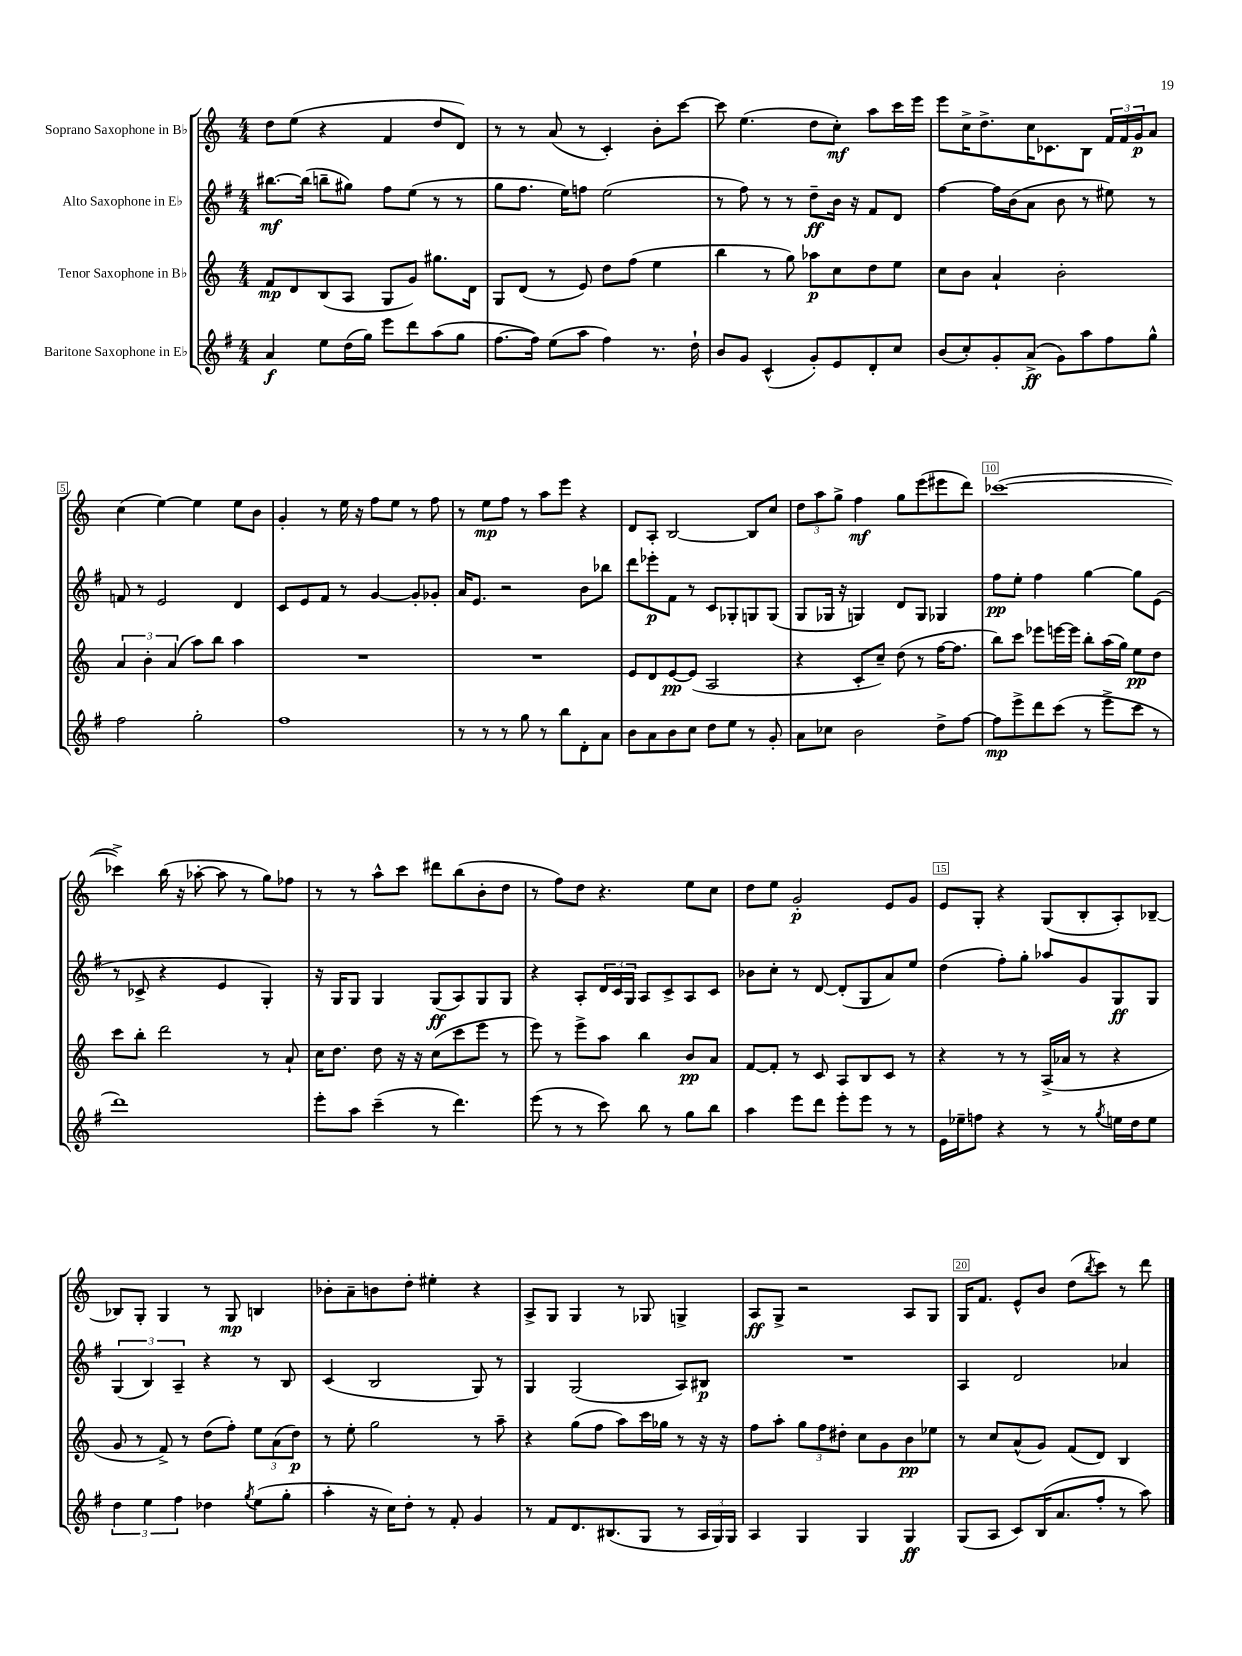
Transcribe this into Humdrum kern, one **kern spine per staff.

**kern	**dynam	**kern	**dynam	**kern	**dynam	**kern	**dynam
*part4	*part4	*part3	*part3	*part2	*part2	*part1	*part1
*staff4	*staff4	*staff3	*staff3	*staff2	*staff2	*staff1	*staff1
*I"Baritone Saxophone in E♭	*	*I"Tenor Saxophone in B♭	*	*I"Alto Saxophone in E♭	*	*I"Soprano Saxophone in B♭	*
*clefG2	*	*clefG2	*	*clefG2	*	*clefG2	*
*k[f#]	*	*k[]	*	*k[f#]	*	*k[]	*
*M4/4	*	*M4/4	*	*M4/4	*	*M4/4	*
=1	=1	=1	=1	=1	=1	=1	=1
4a/	f	8f/L	mp	[8.bb#X\L	mf	8dd\L	.
.	.	8d/	.	.	.	(8ee\J	.
.	.	.	.	(16bb#\Jk]	.	.	.
8ee\L	.	(8B/	.	8bbn~\L	.	4r	.
(16dd\L	.	8A/J	.	8gg#X\J)	.	.	.
16gg\JJ)	.	.	.	.	.	.	.
8eee\L	.	8G/L	.	8ff#\L	.	4f/	.
8ddd\	.	8g/J)	.	(8ee\J	.	.	.
(8aa\	.	8.gg#X\L	.	8r	.	8dd/L	.
8gg\J	.	.	.	8r	.	8d/J)	.
.	.	16d\Jk	.	.	.	.	.
=2	=2	=2	=2	=2	=2	=2	=2
[8.ff#\L	.	8G/L	.	8gg\L	.	8r	.
.	.	(8d/J	.	8.ff#\J	.	8r	.
16ff#\Jk])	.	.	.	.	.	.	.
(8ee\L	.	8r	.	.	.	(8a/	.
.	.	.	.	16ee\KL)	.	.	.
8aa\J	.	8e/)	.	8ffn\J	.	8r	.
4ff#\)	.	8dd\L	.	(2ee\	.	4c'/)	.
.	.	(8ff\J	.	.	.	.	.
8.r	.	4ee\	.	.	.	8b'\L	.
.	.	.	.	.	.	[8ccc\J	.
16dd`\	.	.	.	.	.	.	.
=3	=3	=3	=3	=3	=3	=3	=3
8b/L	.	4bb\	.	8r	.	8ccc\]	.
8g/J	.	.	.	8ff#\)	.	(4.ee\	.
(4c^^/	.	8r	.	8r	.	.	.
.	.	8gg\)	.	8r	.	.	.
8g'/L)	.	8aa-X\L	p	8dd~\L	ff	8dd\L	.
8e/	.	8cc\	.	16b\Jk	.	8cc'\J)	mf
.	.	.	.	16r	.	.	.
8d'/	.	8dd\	.	8f#/L	.	8aa\L	.
8cc/J	.	8ee\J	.	8d/J	.	16ccc\L	.
.	.	.	.	.	.	16eee\JJ	.
=4	=4	=4	=4	=4	=4	=4	=4
(8b/L	.	8cc\L	.	[4ff#\	.	8eee\L	.
8cc'/)	.	8b\J	.	.	.	16cc^\K	.
.	.	.	.	.	.	8.dd^\	.
8g'/	.	4a`/	.	16ff#\LL]	.	.	.
.	.	.	.	(16b\J	.	.	.
(8a^/J	ff	.	.	8a\J	.	16cc\K	.
.	.	.	.	.	.	8.c-X\	.
8g\L)	.	2b'\	.	8b\	.	.	.
8aa\	.	.	.	8r	.	8B\J	.
8ff#\	.	.	.	8ee#X\)	.	24f/LL	.
.	.	.	.	.	.	24f/	.
.	.	.	.	.	.	24g/J	p
8gg^^\J	.	.	.	8r	.	8a/J	.
!!LO:LB:g=z
=5	=5	=5	=5	=5	=5	=5	=5
2ff#\	.	6a/	.	8fn/	.	(4cc\	.
.	.	.	.	8r	.	.	.
.	.	6b'\	.	.	.	.	.
.	.	.	.	2e/	.	[4ee\)	.
.	.	(6a/	.	.	.	.	.
2gg'\	.	8aa\L)	.	.	.	4ee\]	.
.	.	8bb\J	.	.	.	.	.
.	.	4aa\	.	4d/	.	8ee\L	.
.	.	.	.	.	.	8b\J	.
=6	=6	=6	=6	=6	=6	=6	=6
1ff#	.	1r	.	8c/L	.	4g'/	.
.	.	.	.	8e/	.	.	.
.	.	.	.	8f#/J	.	8r	.
.	.	.	.	8r	.	16ee\	.
.	.	.	.	.	.	16r	.
.	.	.	.	[4g/	.	8ff\L	.
.	.	.	.	.	.	8ee\J	.
.	.	.	.	8g'/L]	.	8r	.
.	.	.	.	8g-X'/J	.	8ff\	.
=7	=7	=7	=7	=7	=7	=7	=7
8r	.	1r	.	16a/KL	.	8r	.
.	.	.	.	8.e/J	.	.	.
8r	.	.	.	.	.	8ee\L	mp
8r	.	.	.	2r	.	8ff\J	.
8gg\	.	.	.	.	.	8r	.
8r	.	.	.	.	.	8aa\L	.
8bb\L	.	.	.	.	.	8eee\J	.
8d'\	.	.	.	8b\L	.	4r	.
8a\J	.	.	.	8bb-X\J	.	.	.
=8	=8	=8	=8	=8	=8	=8	=8
8b\L	.	8e/L	.	8ddd\L	.	8d/L	.
8a\	.	8d/	.	8eee-X'\	p	8A'/J	.
8b\	.	[8e/	pp	8f#\J	.	[2B/	.
8cc\J	.	(8e/J]	.	8r	.	.	.
8dd\L	.	2A/	.	8c/L	.	.	.
8ee\J	.	.	.	8G-X'/	.	.	.
8r	.	.	.	8Gn/	.	8B/L]	.
8g'/	.	.	.	(8G/J	.	8cc/J	.
=9	=9	=9	=9	=9	=9	=9	=9
8a\L	.	4r	.	8G/L	.	12dd\L	.
.	.	.	.	.	.	12aa\	.
8cc-X\J	.	.	.	16G-X/Jk	.	.	.
.	.	.	.	.	.	12gg^\J	.
.	.	.	.	16r	.	.	.
2b\	.	8c'/L	.	4Gn/)	.	4ff\	mf
.	.	8cc~/J)	.	.	.	.	.
.	.	(8dd\	.	8d/L	.	8gg\L	.
.	.	8r	.	8G/J	.	(8eee\	.
8dd^\L	.	[16ff\KL	.	4G-X/	.	8eee#X\	.
.	.	8.ff\J]	.	.	.	.	.
[8ff#\J	.	.	.	.	.	8ddd\J)	.
=10	=10	=10	=10	=10	=10	=10	=10
8ff#\L]	mp	8bb\L)	.	8ff#\L	pp	([1ccc-X	.
8eee^\	.	8ccc\J	.	8ee'\J	.	.	.
8ddd\	.	8eee-X\L	.	4ff#\	.	.	.
(8ccc\J	.	[16eeen\L	.	.	.	.	.
.	.	16eee\JJ]	.	.	.	.	.
8r	.	8bb'\L	.	[4gg\	.	.	.
8eee^\L	.	(16aa\L	.	.	.	.	.
.	.	16gg\JJ)	.	.	.	.	.
8ccc\J	.	8ee\L	pp	8gg\L]	.	.	.
8r	.	8dd\J	.	(8e\J	.	.	.
!!LO:LB:g=z
=11	=11	=11	=11	=11	=11	=11	=11
1ddd)	.	8ccc\L	.	8r	.	4ccc-X^\])	.
.	.	8bb'\J	.	8c-X^/	.	.	.
.	.	2ddd\	.	4r	.	(16bb\	.
.	.	.	.	.	.	16r	.
.	.	.	.	.	.	[8aa-X'\	.
.	.	.	.	4e/	.	8aa-\]	.
.	.	.	.	.	.	8r	.
.	.	8r	.	4G'/)	.	8gg\L)	.
.	.	8a`/	.	.	.	8ff-X\J	.
=12	=12	=12	=12	=12	=12	=12	=12
8eee'\L	.	16cc\KL	.	16r	.	8r	.
.	.	8.dd\J	.	16G/KL	.	.	.
8aa\J	.	.	.	8G/J	.	8r	.
(4ccc~\	.	8dd\	.	4G/	.	8aa^^\L	.
.	.	16r	.	.	.	8ccc\J	.
.	.	16r	.	.	.	.	.
8r	.	(8cc\L	.	(8G/L	ff	8ddd#X\L	.
4.ddd\)	.	8ccc\	.	8A/)	.	(8bb\	.
.	.	8eee\J	.	8G/	.	8b'\	.
.	.	8r	.	8G/J	.	8dd\J	.
=13	=13	=13	=13	=13	=13	=13	=13
(8eee\	.	8eee\)	.	4r	.	8r	.
8r	.	8r	.	.	.	8ff\L)	.
8r	.	8eee^\L	.	8A'/L	.	8dd\J	.
8ccc\)	.	8aa\J	.	24d/L	.	4.r	.
.	.	.	.	24c/	.	.	.
.	.	.	.	24G/JJ	.	.	.
8bb\	.	4bb\	.	8A/L	.	.	.
8r	.	.	.	8c^/	.	.	.
8gg\L	.	8b/L	pp	8A/	.	8ee\L	.
8bb\J	.	8a/J	.	8c/J	.	8cc\J	.
=14	=14	=14	=14	=14	=14	=14	=14
4aa\	.	[8f/L	.	8b-X\L	.	8dd\L	.
.	.	8f'/J]	.	8cc'\J	.	8ee\J	.
8eee\L	.	8r	.	8r	.	2g'/	p
8ddd\J	.	8c/	.	[8d/	.	.	.
8eee'\L	.	8A/L	.	(8d'/L]	.	.	.
8eee\J	.	8B/	.	8G/	.	.	.
8r	.	8c/J	.	8a/)	.	8e/L	.
8r	.	8r	.	8ee/J	.	8g/J	.
=15	=15	=15	=15	=15	=15	=15	=15
16e\LL	.	4r	.	(4dd\	.	8e/L	.
16ee-X~\J	.	.	.	.	.	.	.
8ffn\J	.	.	.	.	.	8G'/J	.
4r	.	8r	.	8ff#'\L)	.	4r	.
.	.	8r	.	8gg'\J	.	.	.
8r	.	(16A^/LL	.	8aa-X/L	.	(8G/L	.
.	.	16a-X/JJ	.	.	.	.	.
8r	.	8r	.	8g/	.	8B'/	.
8qgg/	.	.	.	.	.	.	.
16een\LL	.	4r	.	8G/	ff	8A'/)	.
16dd\J	.	.	.	.	.	.	.
8ee\J	.	.	.	8G/J	.	[8B-X~/J	.
!!LO:LB:g=z
=16	=16	=16	=16	=16	=16	=16	=16
6dd\	.	8g/	.	(6G/	.	8B-X/L]	.
.	.	8r	.	.	.	8G'/J	.
6ee\	.	.	.	6B/)	.	.	.
.	.	8f^/)	.	.	.	4G/	.
6ff#\	.	.	.	6A~/	.	.	.
.	.	8r	.	.	.	.	.
4dd-X\	.	(8dd\L	.	4r	.	8r	.
.	.	8ff'\J)	.	.	.	8G/	mp
8qgg/	.	.	.	.	.	.	.
(8ee\L	.	12ee\L	.	8r	.	4Bn/	.
.	.	(12a\	.	.	.	.	.
8gg'\J	.	.	.	8B/	.	.	.
.	.	12dd\J)	p	.	.	.	.
=17	=17	=17	=17	=17	=17	=17	=17
4aa'\	.	8r	.	(4c/	.	8b-X'\L	.
.	.	8ee'\	.	.	.	8a~\	.
16r	.	2gg\	.	2B/	.	8bn\	.
16cc\KL)	.	.	.	.	.	.	.
8dd'\J	.	.	.	.	.	8dd'\J	.
8r	.	.	.	.	.	4ee#X'\	.
8f#'/	.	.	.	.	.	.	.
4g/	.	8r	.	8G/)	.	4r	.
.	.	8aa~\	.	8r	.	.	.
=18	=18	=18	=18	=18	=18	=18	=18
8r	.	4r	.	4G/	.	8A^/L	.
8f#/L	.	.	.	.	.	8G/J	.
8.d/	.	(8gg\L	.	(2G/	.	4G/	.
.	.	8ff\J	.	.	.	.	.
(8.B#X/	.	.	.	.	.	.	.
.	.	8aa\L)	.	.	.	8r	.
8G/J	.	16ccc\L	.	.	.	8G-X/	.
.	.	16gg-X\JJ	.	.	.	.	.
8r	.	8r	.	8A/L)	.	4Gn^/	.
24A/LL	.	16r	.	8B#X/J	p	.	.
24G/)	.	.	.	.	.	.	.
.	.	16r	.	.	.	.	.
24G/JJ	.	.	.	.	.	.	.
=19	=19	=19	=19	=19	=19	=19	=19
4A/	.	8ff\L	.	1r	.	8A/L	ff
.	.	8aa'\J	.	.	.	8G^/J	.
4G/	.	12gg\L	.	.	.	2r	.
.	.	12ff\	.	.	.	.	.
.	.	12dd#X'\J	.	.	.	.	.
4G/	.	8cc\L	.	.	.	.	.
.	.	8g\	.	.	.	.	.
4G/	ff	8b\	pp	.	.	8A/L	.
.	.	8ee-X\J	.	.	.	8G/J	.
=20	=20	=20	=20	=20	=20	=20	=20
(8G/L	.	8r	.	4A/	.	16G/KL	.
.	.	.	.	.	.	8.f/J	.
8A/J	.	8cc/L	.	.	.	.	.
8c/L)	.	(8a^^/	.	2d/	.	8e^^/L	.
(16B/K	.	8g/J)	.	.	.	8b/J	.
8.a/	.	.	.	.	.	.	.
.	.	(8f/L	.	.	.	(8dd\L	.
.	.	.	.	.	.	8qbb/	.
8ff#'/J	.	8d/J)	.	.	.	8ccc\J)	.
8r	.	4B/	.	4a-X/	.	8r	.
8aa\)	.	.	.	.	.	8ddd\	.
==	==	==	==	==	==	==	==
*-	*-	*-	*-	*-	*-	*-	*-
